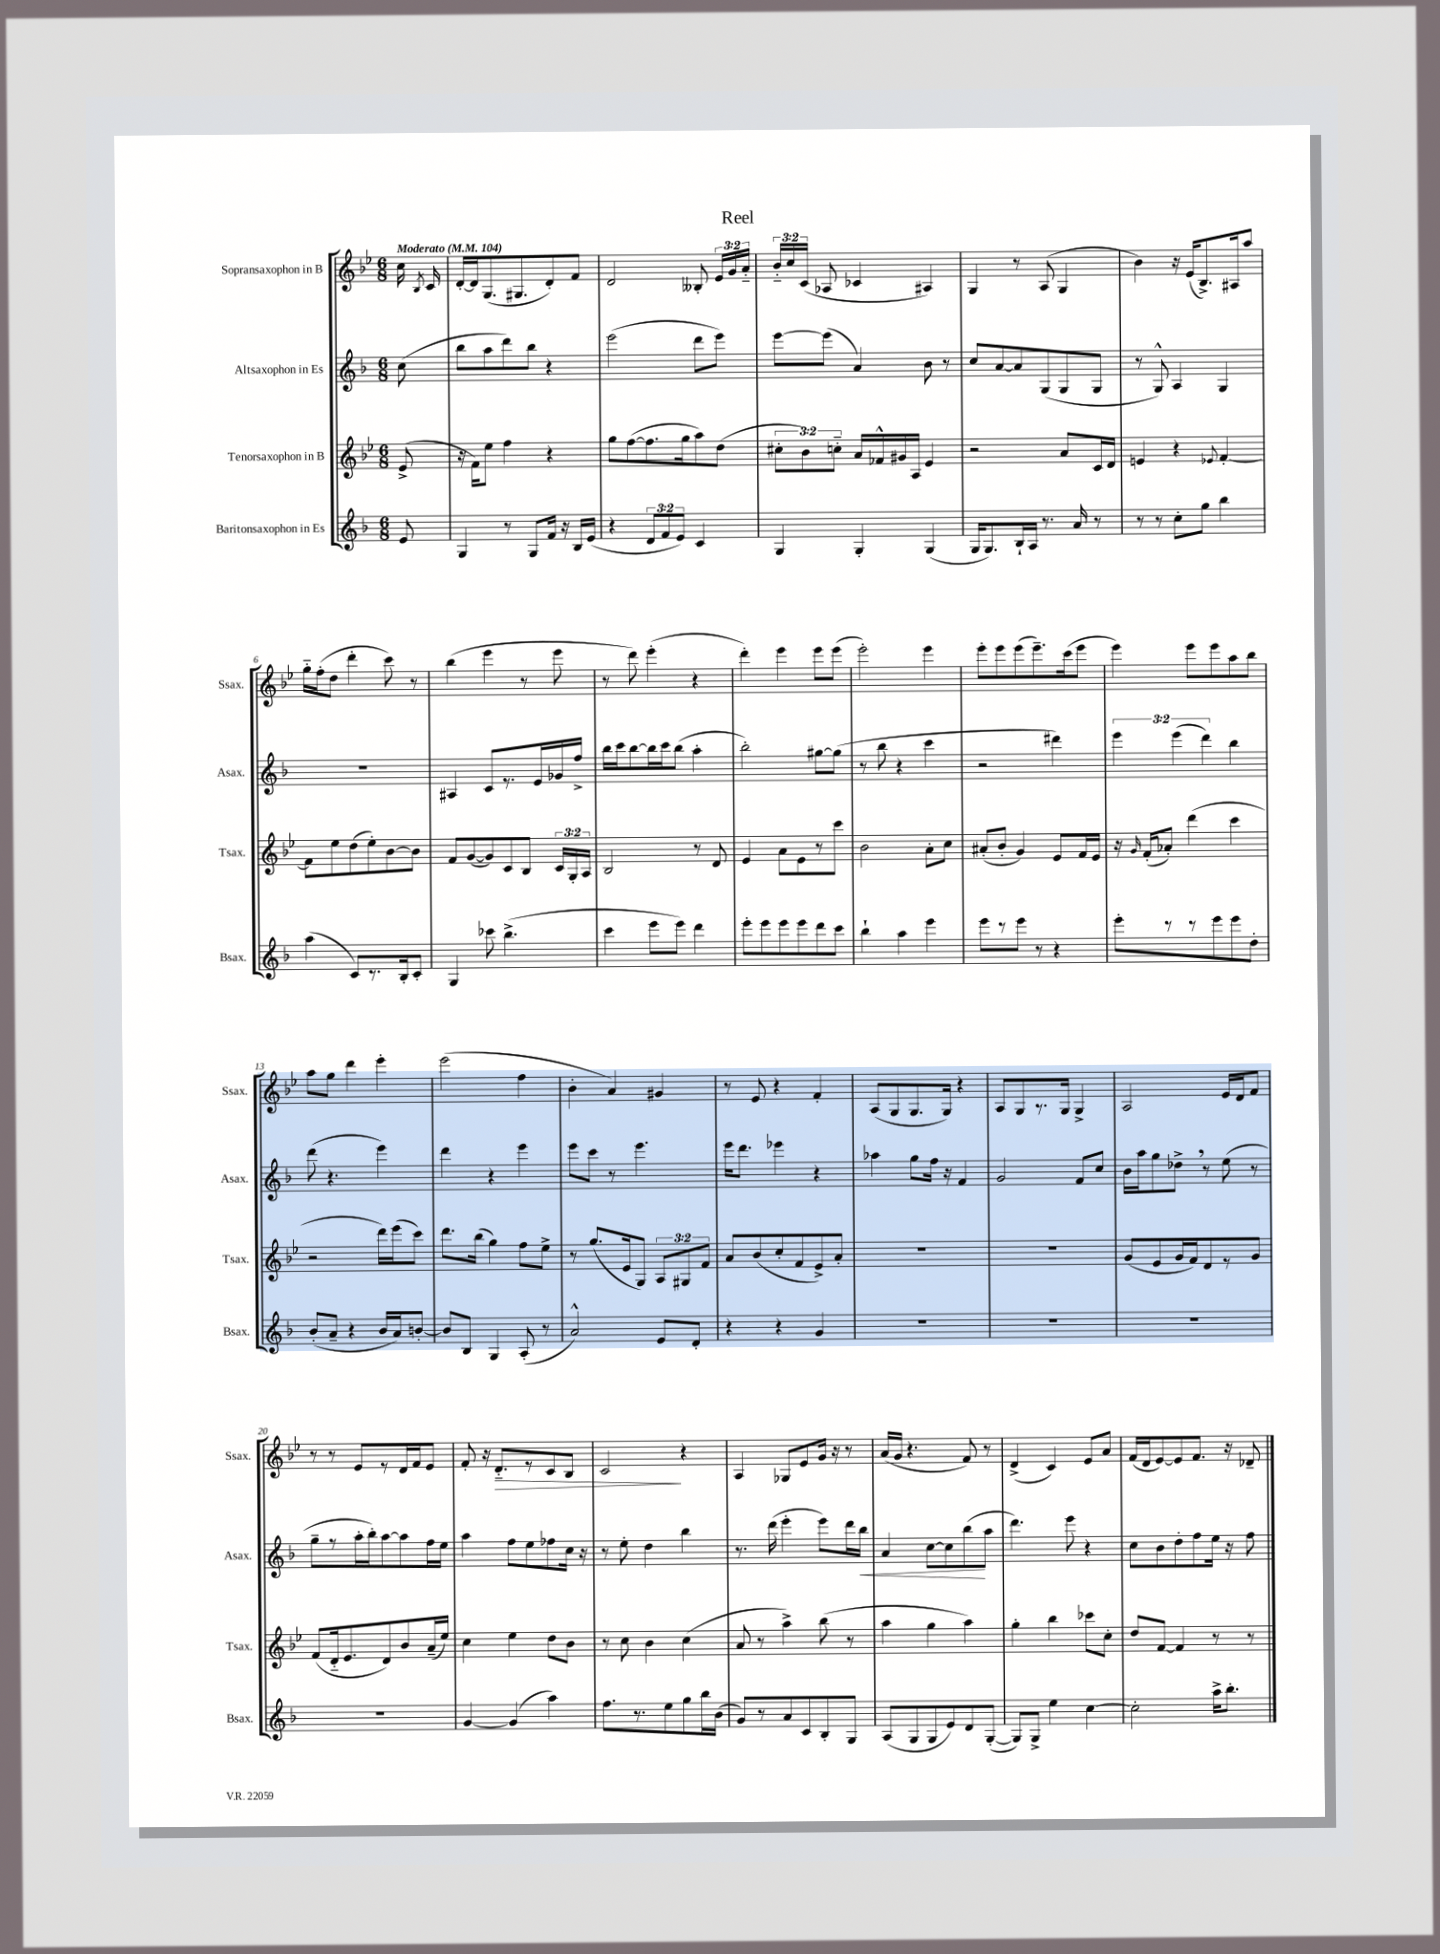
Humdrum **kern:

**kern	**kern	**kern	**dynam	**kern	**dynam
*part4	*part3	*part2	*part2	*part1	*part1
*staff4	*staff3	*staff2	*staff2	*staff1	*staff1
*I"Baritonsaxophon in Es	*I"Tenorsaxophon in B	*I"Altsaxophon in Es	*	*I"Sopransaxophon in B	*
*I'Bsax.	*I'Tsax.	*I'Asax.	*	*I'Ssax.	*
*clefG2	*clefG2	*clefG2	*	*clefG2	*
*k[b-]	*k[b-e-]	*k[b-]	*	*k[b-e-]	*
*M6/8	*M6/8	*M6/8	*	*M6/8	*
*MM104	*MM104	*MM104	*	*MM104	*
=	=	=	=	=	=
!	!	!	!	!LO:TX:a:B:t=Moderato	!
8e/	(8e-^/	(8cc\	.	16cc\	.
.	.	.	.	8qB-/	.
.	.	.	.	16c/	.
=1	=1	=1	=1	=1	=1
4G/	16r	8bb-\L	.	[16d'/LL	.
.	16f\KL)	.	.	16d/J]	.
.	8ee-\J	8aa\	.	(8.G/	.
8r	4ff\	8ddd\)	.	.	.
.	.	.	.	8.G#X/	.
8G/L	.	8bb-\J	.	.	.
16f/Jk	4r	4r	.	8d'/)	.
16r	.	.	.	.	.
16B-/LL	.	.	.	8f/J	.
(16e/JJ	.	.	.	.	.
=2	=2	=2	=2	=2	=2
4r	8gg\L	(2eee\	.	2d/	.
.	([8ff\	.	.	.	.
12d/L	8.ff\]	.	.	.	.
12f/	.	.	.	.	.
12e/J)	.	.	.	.	.
.	16gg\k	.	.	.	.
4c/	8aa\)	8ddd\L	.	8B--X'/	.
.	(8dd\J	8eee\J)	.	24e-/LL	.
.	.	.	.	24g/	.
.	.	.	.	24a/JJ	.
=3	=3	=3	=3	=3	=3
4G/	12cc#X'\L	[8eee\L	.	24b-/LL	.
.	.	.	.	24cc/	.
.	12b-\)	.	.	(24c/JJ	.
.	.	(8eee\J]	.	8A-X/	.
.	12ccn\J	.	.	.	.
4G'/	16a/LL	4a/)	.	4c-X/	.
.	16f-X^^/	.	.	.	.
.	16g#X/	.	.	.	.
.	16A/JJ	.	.	.	.
(4G/	4e-/	8b-\	.	4A#X/)	.
.	.	8r	.	.	.
=4	=4	=4	=4	=4	=4
16G/KL	2r	8cc/L	.	4G/	.
8.G/)	.	.	.	.	.
.	.	[8a/	.	.	.
16B-`/L	.	8a/]	.	8r	.
16A/JJ	.	.	.	.	.
8.r	.	(8G/	.	(8A/	.
.	8a/L	8G/	.	4G/	.
16a/	.	.	.	.	.
8r	16c/L	8G/J	.	.	.
.	16d/JJ	.	.	.	.
=5	=5	=5	=5	=5	=5
8r	4en/	8r	.	4b-\)	.
8r	.	8G^^/)	.	.	.
8cc'\L	4r	4A/	.	16r	.
.	.	.	.	(16e-/KL	.
8gg\J	.	.	.	8.B-^/)	.
.	8qqe-X/	.	.	.	.
4bb-\	[4f'/	4G/	.	.	.
.	.	.	.	16A#X/k	.
.	.	.	.	8aa/J	.
!!LO:LB:g=z
=6	=6	=6	=6	=6	=6
(4aa\	8f\L]	2.r	.	16gg\LL	.
.	.	.	.	(16ff'\J	.
.	8ee-\	.	.	8dd\J	.
8c/L)	(8dd\	.	.	4ddd'\	.
8.r	8ee-'\)	.	.	.	.
.	[8b-\	.	.	8ccc\)	.
16B-'/k	.	.	.	.	.
8c'/J	8b-\J]	.	.	8r	.
=7	=7	=7	=7	=7	=7
4G/	8f/L	4A#X/	.	(4bb-\	.
.	([8g/	.	.	.	.
8ccc-X\	8g/])	8c/L	.	4eee-\	.
(4.bb-^\	8c/	8.r	.	.	.
.	8B-/J	.	.	8r	.
.	.	16e/L	.	.	.
.	24c/LL	16g-X/	.	8eee-\	.
.	24G'/	.	.	.	.
.	.	16ff^/JJ	.	.	.
.	24A/JJ	.	.	.	.
=8	=8	=8	=8	=8	=8
4ccc\	2B-/	16bb-\LL	.	8r	.
.	.	16ccc\J	.	.	.
.	.	[8bb-\	.	8ddd\)	.
8eee\L	.	16bb-\L]	.	(4eee-'\	.
.	.	16ccc\J	.	.	.
8eee\J)	.	(8bb-\J	.	.	.
4ddd\	8r	4aa'\	.	4r	.
.	8d/	.	.	.	.
=9	=9	=9	=9	=9	=9
8eee'\L	4e-/	2bb-'\)	.	4ddd'\)	.
8eee\	.	.	.	.	.
8eee\	8a\L	.	.	4eee-\	.
8eee\	8e-\	.	.	.	.
8ddd\	8r	[8gg#X\L	.	8eee-\L	.
8ccc\J	8ccc\J	(8gg#\J]	.	(8eee-\J	.
=10	=10	=10	=10	=10	=10
4bb-`\	2b-\	8r	.	2eee-'\)	.
.	.	8bb-\	.	.	.
4aa\	.	4r	.	.	.
4eee\	8a'\L	4ccc\	.	4eee-\	.
.	8cc\J	.	.	.	.
=11	=11	=11	=11	=11	=11
8eee\L	(8a#X'/L	2r	.	8eee-'\L	.
8r	8b-'/J	.	.	8eee-\	.
8eee\J	4g/)	.	.	(8eee-\	.
8r	.	.	.	8.eee-~\)	.
4r	8e-/L	4ddd#X\)	.	.	.
.	.	.	.	(16ccc\k	.
.	16f/L	.	.	8eee-\J	.
.	16e-/JJ	.	.	.	.
=12	=12	=12	=12	=12	=12
8eee'\L	16r	6eee\	.	4eee-\)	.
.	16qqg/	.	.	.	.
.	(16f'/KL	.	.	.	.
8r	8a-X'/J)	.	.	.	.
.	.	(6eee\	.	.	.
8r	(4ddd\	.	.	8eee-\L	.
.	.	6ddd\)	.	.	.
8eee\	.	.	.	8eee-\	.
8eee\	4ccc\	4bb-\	.	8aa\	.
8dd'\J	.	.	.	8bb-\J	.
!!LO:LB:g=z
=13	=13	=13	=13	=13	=13
(8b-'/L	2r	(8ddd\	.	8aa\L	.
8a~/J	.	4.r	.	8gg\J	.
4r	.	.	.	4ddd\	.
16b-/LL	16ddd\LL)	4eee\)	.	4eee-'\	.
16a/J)	(16eee-\J	.	.	.	.
[8bn'/J	8ccc\J)	.	.	.	.
=14	=14	=14	=14	=14	=14
8b/L]	8.ddd\L	4ddd\	.	(2eee-\	.
8B-/J	.	.	.	.	.
.	(16bb-\Jk	.	.	.	.
4G/	4gg\)	4r	.	.	.
(8A'/	8ff\L	4eee\	.	4ff\	.
8r	8ee-^\J	.	.	.	.
=15	=15	=15	=15	=15	=15
2a^^/)	8r	8eee\L	.	4b-'\	.
.	(8.gg/L	8ccc\J	.	.	.
.	.	8r	.	4a/)	.
.	16e-/k	.	.	.	.
.	8G/J)	4.eee\	.	.	.
8e/L	12A/L	.	.	4g#X/	.
.	12G#X/	.	.	.	.
8d'/J	.	.	.	.	.
.	12f/J	.	.	.	.
=16	=16	=16	=16	=16	=16
4r	8a/L	16eee\KL	.	8r	.
.	.	8.ddd\J	.	.	.
.	(8b-/	.	.	8e-/	.
4r	8cc'/	4eee-X\	.	4r	.
.	8f/	.	.	.	.
4g/	8e-^/)	4r	.	4f'/	.
.	8a'/J	.	.	.	.
=17	=17	=17	=17	=17	=17
2.r	2.r	4aa-X\	.	(8A/L	.
.	.	.	.	8G/	.
.	.	8gg\L	.	8.G/	.
.	.	16ff\Jk	.	.	.
.	.	16r	.	16G/Jk)	.
.	.	4f/	.	4r	.
=18	=18	=18	=18	=18	=18
2.r	2.r	2g/	.	8A/L	.
.	.	.	.	8G/	.
.	.	.	.	8.r	.
.	.	.	.	16G/Jk	.
.	.	8f/L	.	4G^/	.
.	.	8cc/J	.	.	.
=19	=19	=19	=19	=19	=19
2.r	(8g/L	16b-\LL	.	2A/	.
.	.	16aa\J	.	.	.
.	8e-/	8gg\	.	.	.
.	16g/L	8dd-X^,\J	.	.	.
.	16f/J)	.	.	.	.
.	8d/	8r	.	.	.
.	8r	(8ee\	.	16e-/LL	.
.	.	.	.	16d/J	.
.	8g/J	8r	.	8f/J	.
!!LO:LB:g=z
=20	=20	=20	=20	=20	=20
2.r	(8f/L	8gg~\L	.	8r	.
.	16d/k	8r	.	8r	.
.	8.e-/	.	.	.	.
.	.	16aa'\L	.	8e-/L	.
.	.	16bb-'\J)	.	.	.
.	8d/)	[8aa\	.	8r	.
.	8b-/	8aa\]	.	16d/L	.
.	.	.	.	16f/J	.
.	(16a~/L	16ff\L	.	8e-/J	.
.	16ee-/JJ)	16ee\JJ	.	.	.
=21	=21	=21	=21	=21	=21
[4g/	4cc\	4aa\	.	8f'/	.
.	.	.	.	16r	.
!	!	!	!	!	!LO:HP:b
.	.	.	.	8.d/L	>
(4g/]	4ee-\	8ff\L	.	.	.
.	.	8ee\	.	8r	.
4aa\)	8dd\L	8ff-X\	.	8c/	.
.	8b-\J	16cc\Jk	.	8B-/J	.
.	.	16r	.	.	.
=22	=22	=22	=22	=22	=22
8.ff\L	8r	8r	.	2c/	.
.	8cc\	8ee'\	.	.	.
8.r	.	.	.	.	.
.	4b-\	4dd\	.	.	.
8ee\	.	.	.	.	.
8gg\	(4cc\	4bb-\	.	4r	]
16bb-\L	.	.	.	.	.
(16b-\JJ	.	.	.	.	.
=23	=23	=23	=23	=23	=23
8g/L)	8a/	8.r	.	4A/	.
8r	8r	.	.	.	.
.	.	(16ddd\	.	.	.
8a/	4aa^\)	4eee'\	.	8G-X/L	.
8c/	.	.	.	8e-/	.
8B-'/	(8bb-\	8eee\L)	.	16g/Jk	.
.	.	.	.	16r	.
8G/J	8r	16ddd\L	.	8r	.
!	!	!	!LO:HP:b	!	!
.	.	16bb-\JJ	<	.	.
=24	=24	=24	=24	=24	=24
(8A/L	4aa\	4a/	.	(16a/LL	.
.	.	.	.	16g/JJ	.
8G/	.	.	.	4.r	.
8G/	4gg\	[8cc\L	.	.	.
8e/)	.	8cc\]	.	.	.
8d/	4aa\)	(8bb-\	.	8f/)	.
([8G'/J	.	8aa\J	[	8r	.
=25	=25	=25	=25	=25	=25
8G/L])	4gg'\	4.ddd\)	.	(4d^/	.
8G^/J	.	.	.	.	.
4ee\	4bb-\	.	.	4c/)	.
.	.	8eee\	.	.	.
[4cc\	8ccc-X\L	4r	.	8e-/L	.
.	8cc'\J	.	.	8a/J	.
=26	=26	=26	=26	=26	=26
2cc'\]	8dd/L	8cc\L	.	(16f/LL	.
.	.	.	.	16d/J	.
.	[8f/J	8b-\	.	[8e-/)	.
.	4f/]	8dd'\	.	8e-/]	.
.	.	8ff\	.	8.f/J	.
16aa^\KL	8r	16ee\Jk	.	.	.
8.bb-'\J	.	16r	.	16r	.
.	8r	8ff\	.	8d-X~/	.
==	==	==	==	==	==
*-	*-	*-	*-	*-	*-
